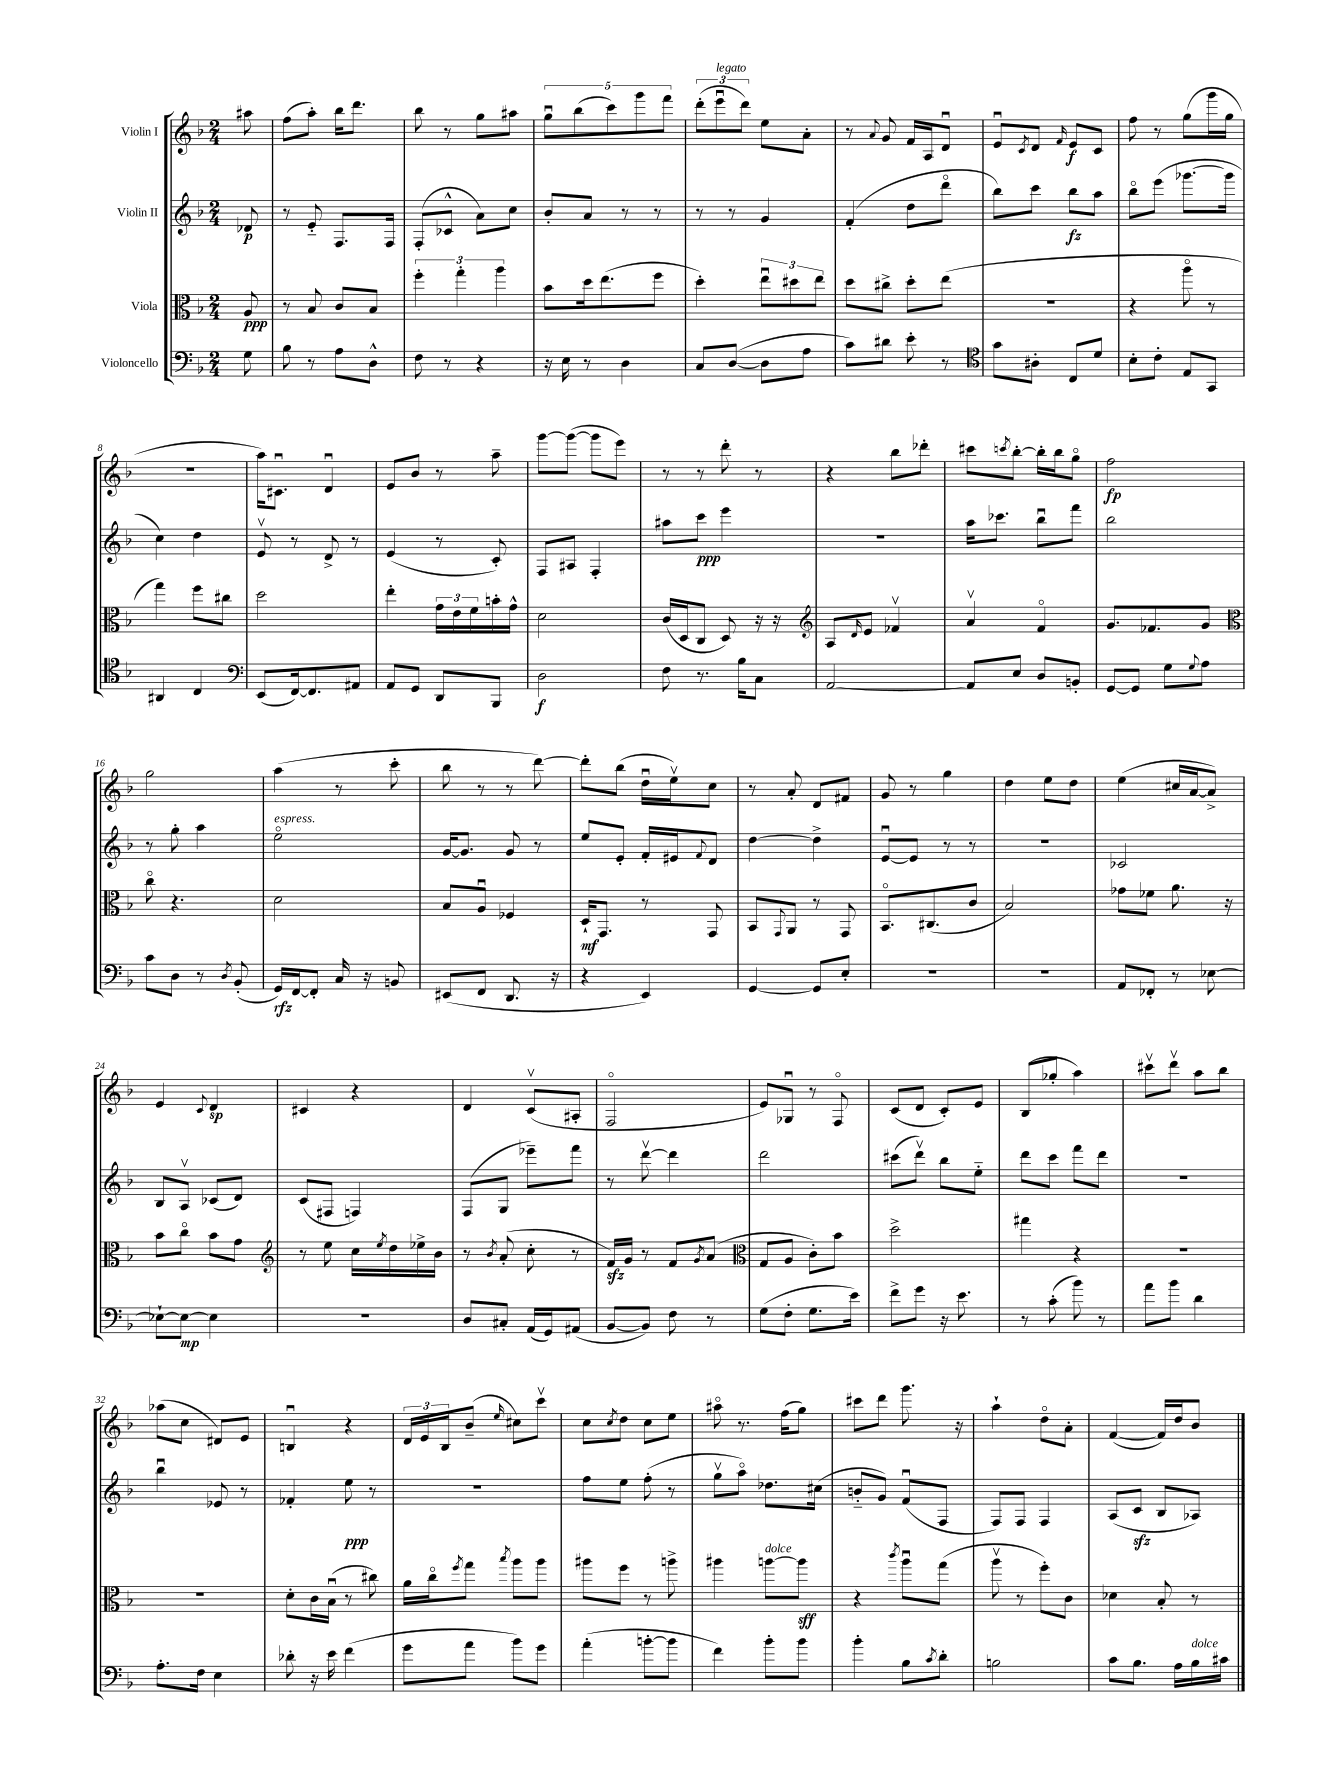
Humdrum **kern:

**kern	**kern	**kern	**kern
*staff4	*staff3	*staff2	*staff1
*clefF4	*clefC3	*clefG2	*clefG2
*k[b-]	*k[b-]	*k[b-]	*k[b-]
*M2/4	*M2/4	*M2/4	*M2/4
8G	8A	8d-	8aa#
=	=	=	=
8B-	8r	8r	(8ff
8r	8B-	8e'~	8aa')
8A	8c	8.F	16bb-
.	.	.	8.ddd
8D^^	8B-	.	.
.	.	16F	.
=	=	=	=
8F	6ff'	(8F'	8bb-
8r	.	8c-^^	8r
.	6gg'	.	.
4r	.	8a)	8gg
.	6aa	.	.
.	.	8cc	8aa#
=	=	=	=
16r	8b-	8b-'	10ggu
16E	.	.	.
.	.	.	(10bb-
8r	16dd	8a	.
.	(8.ee	.	.
.	.	.	10ccc)
4D	.	8r	.
.	.	.	10ggg
.	8ff	8r	.
.	.	.	10fff
=	=	=	=
8C	4dd')	8r	(12ddd'
.	.	.	12eeeu
([8D	.	8r	.
.	.	.	12ddd)
8D]	12eeu	4g	8ee
.	12dd#	.	.
8A	.	.	8a'
.	12ee	.	.
=	=	=	=
8c)	8dd	(4f'	8r
.	.	.	8qqa
8d#	8cc#^	.	8g
8e'	8dd'	8dd	16f
.	.	.	16A
8r	(8ee	8dddo	8du
=	=	=	=
*clefC4	*	*	*
8g	2r	8bb-)	8eu
.	.	.	8qc
8A#'	.	8ccc	8d
.	.	.	16qqf
8C	.	8bb-	8e
8d	.	8aa	8c
=	=	=	=
8B-'	4r	8bb-o	8ff
8c'	.	(8eee	8r
8E	8aao	[8.ggg-	(8gg
8GG	8r	.	16ggg
.	.	16ggg-]	16gg
=	=	=	=
4AA#	4gg)	4cc)	2r
4C	8ff	4dd	.
.	8cc#	.	.
=	=	=	=
*clefF4	*	*	*
(8EE	2dd	8ev	16aa)
.	.	.	8.c#u
[16FF)	.	8r	.
8.FF]	.	.	.
.	.	8d^	4du
8AA#	.	8r	.
=	=	=	=
8AA	4ee'	(4e	8e
8GG	.	.	8b-
8DD	24g	8r	8r
.	24e	.	.
.	24f	.	.
8BBB-	16b'	8c')	8aa~
.	16g^^	.	.
=	=	=	=
2D	2d	8F	[8ggg
.	.	8A#	(8ggg_
.	.	4F'	8ggg]
.	.	.	8eee)
=	=	=	=
8F	(16c	8aa#	8r
.	16D	.	.
8.r	8C	8ccc	8r
.	8D)	4eee	8ddd'
16B-	.	.	.
8C	16r	.	8r
.	16r	.	.
=	=	=	=
*	*clefG2	*	*
[2AA	8A	2r	4r
.	16qqd	.	.
.	8e	.	.
.	4f-v	.	8bb-
.	.	.	8ddd-'
=	=	=	=
8AA]	4av	16aa	8ccc#
.	.	8.ccc-	.
.	.	.	8qccc
8E	.	.	[8bb-'
8D	4fo	8bb-u	16bb-']
.	.	.	16bb-
8BB'	.	8fff	8ggo
=	=	=	=
[8GG	8.g	2bb-	2ff
8GG]	.	.	.
.	8.f-	.	.
8G	.	.	.
8qqG	.	.	.
8A	8g	.	.
=	=	=	=
*	*clefC3	*	*
8c	8cco	8r	2gg
8D	4.r	8gg'	.
8r	.	4aa	.
8qD	.	.	.
(8BB-'	.	.	.
=	=	=	=
16GG)	2d	2eeo	(4aa
[16FF	.	.	.
8FF']	.	.	.
16C	.	.	8r
16r	.	.	.
8BB	.	.	8ccc'
=	=	=	=
(8EE#	8B-	[16g	8bb-
.	.	8.g]	.
8FF	8Au	.	8r
8.DD	4F-	8g	8r
.	.	8r	[8ddd)
16r	.	.	.
=	=	=	=
4r	16D`	8ee	8ddd']
.	8.GG	.	.
.	.	8e'	(8bb-
4EE)	8r	16f'	16ddu
.	.	16e#	16eev)
.	.	8qqf	.
.	8GG	8d	8cc
=	=	=	=
[4GG	8BB-	[4dd	8r
.	8qqGG	.	.
.	8AA	.	8a'
8GG]	8r	4dd^]	8d
8E'	8GG	.	8f#
=	=	=	=
2r	8.BB-o	[8eu	8g
.	.	8e]	8r
.	(8.C#	.	.
.	.	8r	4gg
.	8c	8r	.
=	=	=	=
2r	2B-)	2r	4dd
.	.	.	8ee
.	.	.	8dd
=	=	=	=
8AA	8g-	2c-	(4ee
8FF-'	8f-	.	.
8r	8.a	.	16cc#
.	.	.	[16a
[8E-	.	.	8a^])
.	16r	.	.
=	=	=	=
8E-`_	8b-	8B-	4e
8E-_	8cco	8Av	.
.	.	.	8qqc
4E-]	8b-	(8c-	4d
.	8g	8d)	.
=	=	=	=
*	*clefG2	*	*
2r	8r	(8c	4c#
.	8ee	8F#	.
.	16cc	4F)	4r
.	8qee	.	.
.	16dd	.	.
.	16ee-^	.	.
.	16b-	.	.
=	=	=	=
8D	8r	(8F	4d
.	8qb-	.	.
8C#'	(8a'	8G	.
(16AA	8cc'	8eee-~)	(8cv
16GG)	.	.	.
(8AA#	8r	8fff	8A#'
=	=	=	=
[8BB-	16f)	8r	2Fo
.	16g	.	.
8BB-])	8r	[8dddv	.
8F	8f	4ddd]	.
.	8qg	.	.
8r	(8a	.	.
=	=	=	=
*	*clefC3	*	*
(8G	8G	2ddd	8e)
8F'	8A	.	8G-u
8.G	8c')	.	8r
.	8b-	.	8Fo
16e)	.	.	.
=	=	=	=
8f^	2dd^	(8ccc#	(8c
8g	.	8dddv)	8d
16r	.	8bb-	8c')
8.e	.	.	.
.	.	8ee'~	8e
=	=	=	=
8r	4gg#	8ddd	(8B-
(8c'	.	8ccc	8gg-'
8b-)	4r	8fff	4aa)
8r	.	8ddd	.
=	=	=	=
8a	2r	2r	8ccc#v
8b-	.	.	8dddv
4d	.	.	8aa
.	.	.	8bb-
=	=	=	=
8.A'	2r	4bb-u	(8aa-
.	.	.	8cc
16F	.	.	.
4E	.	8e-	8d#)
.	.	8r	8e
=	=	=	=
8d-'	8d'	4f-'	4Bu
16r	16c	.	.
16e	(16B-u	.	.
(4f	8r	8ee	4r
.	8cc#)	8r	.
=	=	=	=
8g	16a	2r	24d
.	.	.	24e
.	16cco	.	.
.	.	.	24B-
.	8qff	.	.
8a	8gg	.	(8b-~
.	8qbb-	.	16qqee
8b-)	8aa	.	8cc#)
8g	8aa	.	8cccv
=	=	=	=
(4a'	8aa#	8ff	8cc
.	.	.	8qcc
.	8ff	8ee	8dd
[8b'	8r	(8ff'	8cc
8b]	8aa^	8r	8ee
=	=	=	=
4f)	4aa#	8ggv	8aa#o
.	.	8aao)	8.r
8b-'	[8aa	8.dd-	.
.	.	.	(16ff
8b-	8aa]	.	8gg)
.	.	(16cc#	.
=	=	=	=
4b-'	4r	8b'~	8ccc#
.	.	8g)	8ddd
.	8qccc	.	.
8B-	8aau	(8fu	8.ggg
8qc	.	.	.
8d'	(8gg	8F	.
.	.	.	16r
=	=	=	=
2B	8aav	8F)	4aa`
.	8r	8F	.
.	8ff')	4F	8ddo
.	8c	.	8a'
=	=	=	=
8c	4d-	(8A	([4f
8.B-	.	8c	.
.	8B-'	8B-	16f])
16A	.	.	16dd
16B-	8r	8A-)	8b-
16c#	.	.	.
==	==	==	==
*-	*-	*-	*-
